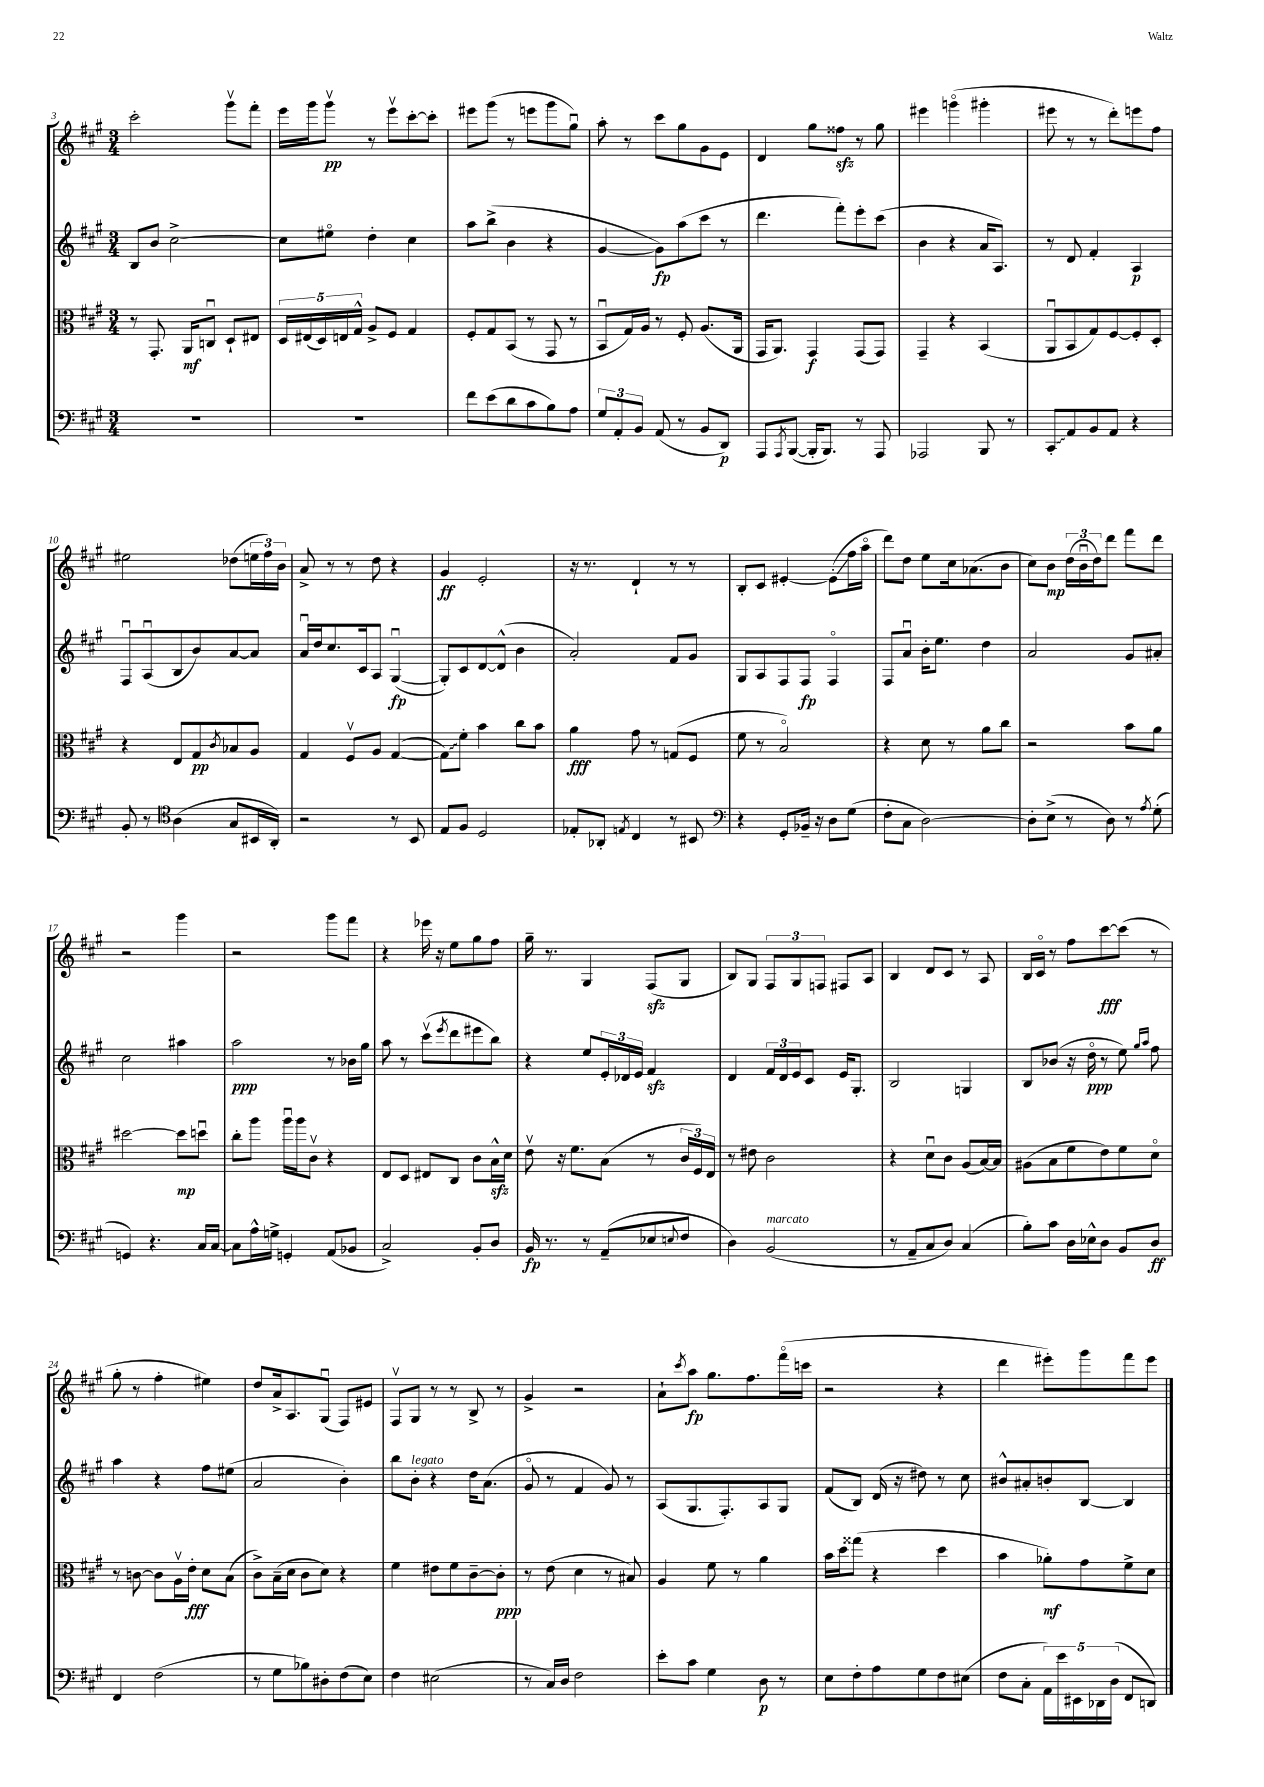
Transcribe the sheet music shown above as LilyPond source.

<<
\new StaffGroup <<
\new Staff = "s0" {
    \clef treble \key a \major \numericTimeSignature \time 3/4
    cis'''2-. gis'''8\upbow fis'''8-. |
    e'''16 gis'''16 gis'''8\upbow\pp r8 e'''8\upbow cis'''8~-. cis'''8-. |
    eis'''8 gis'''8( r8 e'''8 gis'''8 gis''8\downbow) |
    a''8-. r8 cis'''8 gis''8 gis'8 e'8 |
    d'4 gis''8 fisis''8\sfz r8 gis''8 |
    eis'''4 g'''4\flageolet( gis'''4-. |
    eis'''8 r8 r8 d'''8-.) e'''8 fis''8 |
    eis''2 des''8( \tuplet 3/2 { e''16 fis''16) b'16 } |
    a'8-> r8 r8 d''8 r4 |
    gis'4\ff e'2-. |
    r16 r8. d'4-! r8 r8 |
    b8-. cis'8 eis'4~-. eis'8-.\glissando( fis''16 a''16\flageolet |
    d'''8) d''8 e''8 cis''16 aes'8.( b'8 |
    cis''8) b'8\mp \tuplet 3/2 { d''16( b'16\downbow d''16) } d'''8 fis'''8 d'''8 |
    r2 gis'''4 |
    r2 gis'''8 fis'''8 |
    r4 ees'''16 r16 e''8 gis''8 fis''8 |
    gis''16-- r8. gis4 fis8\sfz( gis8 |
    b8) gis8 \tuplet 3/2 { fis8 gis8 f8 } fis8 a8 |
    b4 d'8 cis'8 r8 a8 |
    b16 cis'16\flageolet r8 fis''8 cis'''8~\fff cis'''8( r8 |
    gis''8-. r8 fis''4-. eis''4) |
    d''8 a'16-> a8. gis8\downbow( fis8) eis'8 |
    fis8\upbow gis8 r8 r8 b8-> r8 |
    gis'4-> r2 |
    a'8-! \acciaccatura { cis'''8 } a''8\fp gis''8. fis''8. fis'''16\flageolet( c'''16 |
    r2 r4 |
    d'''4 eis'''8-.) gis'''8 fis'''8 eis'''8 \bar "|." |
}
\new Staff = "s1" {
    \clef treble \key a \major \numericTimeSignature \time 3/4
    b8 b'8 cis''2~-> |
    cis''8 eis''8\flageolet d''4-. cis''4 |
    a''8 b''8->( b'4 r4 |
    gis'4~ gis'8\fp) a''8( cis'''8 r8 |
    d'''4. fis'''8-.) e'''8-. cis'''8( |
    b'4 r4 a'16 a8.) |
    r8 d'8 fis'4-. a4\p |
    fis8\downbow a8\downbow( b8 b'8) a'8~ a'8 |
    a'16\downbow d''16 cis''8. cis'16 a8 gis4~\downbow\fp( |
    gis8-.) cis'8 d'8~ d'8-^( b'4 |
    a'2-.) fis'8 gis'8 |
    gis8 a8 fis8 fis8\fp fis4\flageolet |
    fis8 a'8\downbow b'16-. e''8. d''4 |
    a'2 gis'8 ais'8-. |
    cis''2 ais''4 |
    a''2\ppp r8 bes'16 gis''16 |
    a''8 r8 cis'''8\upbow( \acciaccatura { e'''8 } d'''8 eis'''8 b''8) |
    r4 e''8 \tuplet 3/2 { e'16-. des'16 e'16 } fis'4\sfz |
    d'4 \tuplet 3/2 { fis'16 d'16 e'16 } cis'8 e'16 gis8.-. |
    b2 g4 |
    b8 bes'8( r16 d''16\flageolet\ppp r8 e''8) \grace { gis''16 a''16 } fis''8 |
    a''4 r4 fis''8 eis''8( |
    a'2 b'4-.) |
    b''8 b'8-.^\markup { \italic "legato" } r4 d''16 a'8.( |
    gis'8\flageolet r8 fis'4 gis'8) r8 |
    a8( gis8. fis8.-.) a8 gis8 |
    fis'8( b8) d'16( r16 dis''8) r8 cis''8 |
    bis'8-^ ais'8-. b'8-. b8~ b4 \bar "|." |
}
\new Staff = "s2" {
    \clef alto \key a \major \numericTimeSignature \time 3/4
    r8 gis,8.-. a,16\mf c8\downbow d8-! eis8 |
    \tuplet 5/4 { d16 eis16( d16) e16 gis16-^ } a8-> fis8 gis4 |
    fis8-. gis8 b,8( r8 gis,8 r8 |
    b,8\downbow gis16) a16 r8 fis8-. a8.( a,16 |
    gis,16 a,8.) gis,4\f gis,8( gis,8) |
    gis,4-- r4 b,4( |
    a,8\downbow b,8 gis8) fis8~ fis8-. d8-. |
    r4 e8 gis8\pp \acciaccatura { cis'8 } bes8 a8 |
    gis4 fis8\upbow a8 gis4~( |
    \once \override Glissando.style = #'zigzag gis8\glissando) fis'8-. b'4 cis''8 b'8 |
    a'4\fff gis'8 r8 g8( fis8 |
    fis'8 r8 b2\flageolet) |
    r4 d'8 r8 a'8 cis''8 |
    r2 b'8 a'8 |
    dis''2~ dis''8\mp d''8\downbow |
    cis''8-. a''8 a''16\downbow a''16 cis'8\upbow r4 |
    e8 d8 eis8 cis8 cis'8 b16-^\sfz d'16 |
    e'8\upbow r16 fis'8. b8( r8 \tuplet 3/2 { cis'16 fis16) e16 } |
    r8 eis'8 cis'2 |
    r4 d'8\downbow cis'8 a8( b16~) b16 |
    ais8( b8 fis'8 e'8) fis'8 d'8\flageolet |
    r8 c'8~ c'8 a16\upbow e'16-.\fff d'8 b8( |
    cis'8->) b16--( d'16 cis'8 d'8) r4 |
    fis'4 eis'8 fis'8 cis'8~-- cis'8-.\ppp |
    r8 e'8( d'4 r8 bis8) |
    a4 fis'8 r8 a'4 |
    b'16 d''16 gisis''8( r4 d''4 |
    b'4 aes'8-.\mf) gis'8 fis'8-> d'8 \bar "|." |
}
\new Staff = "s3" {
    \clef bass \key a \major \numericTimeSignature \time 3/4
    R2. |
    R2. |
    fis'8 e'8( d'8 cis'8 b8) a8 |
    \tuplet 3/2 { gis8 a,8-. b,8 } a,8( r8 b,8 d,8\p) |
    a,,8 \acciaccatura { a,,8 } b,,8~( b,,16-. b,,8.) r8 a,,8 |
    aes,,2 b,,8 r8 |
    \once \override Glissando.style = #'zigzag cis,8-.\glissando a,8 b,8 a,8 r4 |
    b,8-. r8 \clef tenor a4( gis8 bis,16 a,16-.) |
    r2 r8 b,8 |
    e8 fis8 d2 |
    ees8-. aes,8-. \acciaccatura { e8 } cis4 r8 bis,8 |
    \clef bass r4 gis,8-. bes,16-- r16 d8 gis8( |
    fis8-. cis8 d2~) |
    d8-. e8->( r8 d8) r8 \acciaccatura { a8 } gis8-.( |
    g,4) r4. cis16 cis16~ |
    cis8 a16-^ g16-> g,4-. a,8( bes,8 |
    cis2->) b,8-. d8 |
    b,16\fp r8. r8 a,8--( ees8 \appoggiatura { e8 } fis8 |
    d4) b,2^\markup { \italic "marcato" }( |
    r8 a,8-- cis8 d8) cis4( |
    b8-.) cis'8 d16 ees16-^ d8 b,8 d8\ff |
    fis,4 fis2( |
    r8 gis8 bes8) dis8-. fis8( e8) |
    fis4 eis2( |
    r8 cis16) d16 fis2 |
    e'8-. cis'8 gis4 d8\p r8 |
    e8 fis8-. a8 gis8 fis8 eis8( |
    fis8 cis8-. \tuplet 5/4 { a,16) e'16 eis,16 des,16 d16( } fis,8 d,8) \bar "|." |
}
>>
>>
\layout { \context { \Score currentBarNumber = #3 } }
